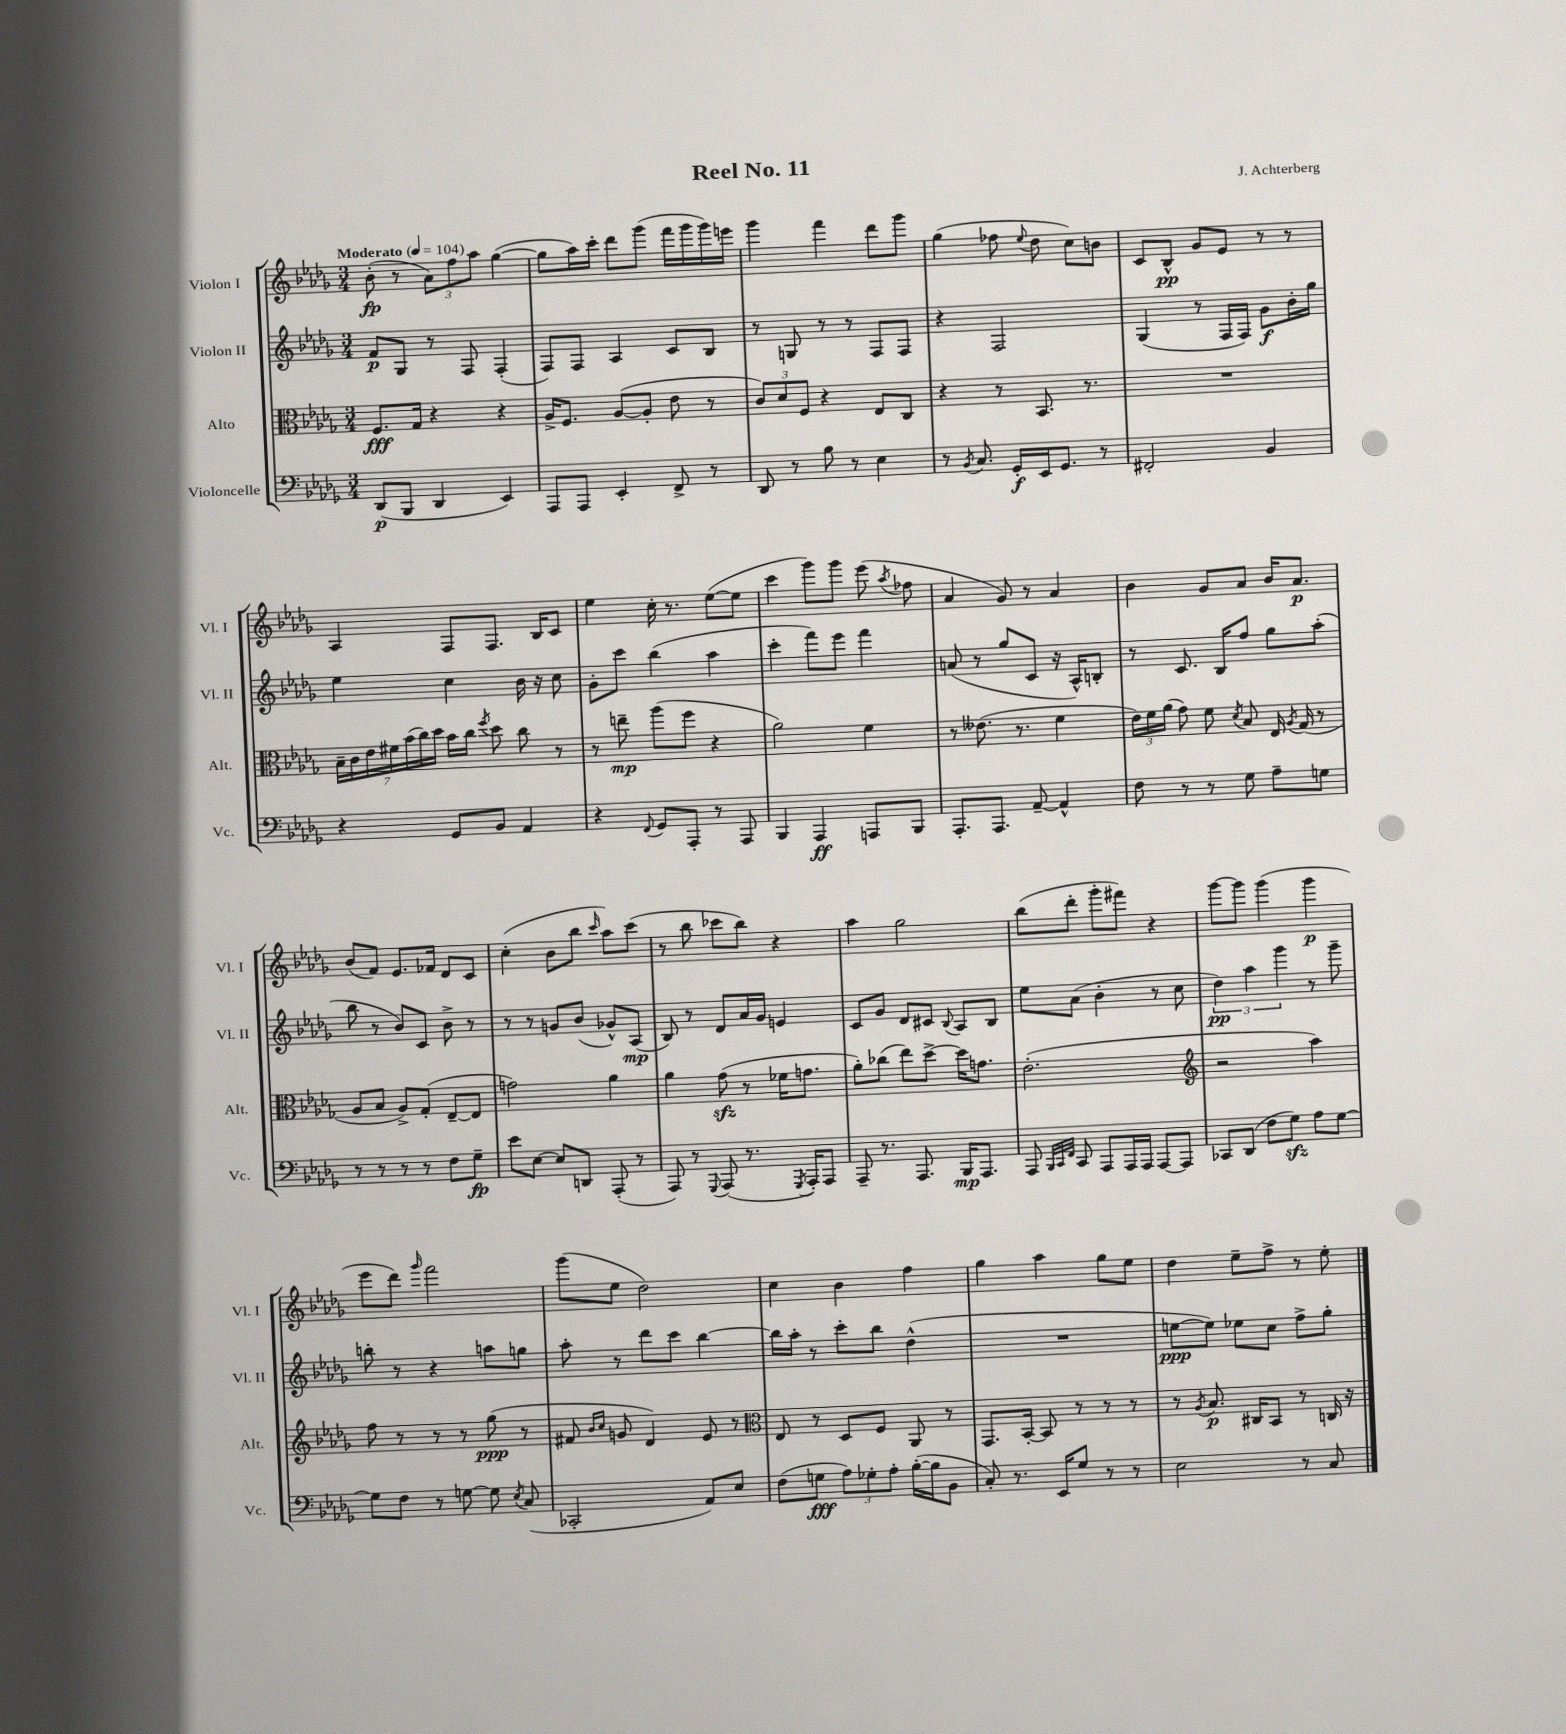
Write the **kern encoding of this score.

**kern	**dynam	**kern	**dynam	**kern	**dynam	**kern	**dynam
*part4	*part4	*part3	*part3	*part2	*part2	*part1	*part1
*staff4	*staff4	*staff3	*staff3	*staff2	*staff2	*staff1	*staff1
*I"Violoncelle	*	*I"Alto	*	*I"Violon II	*	*I"Violon I	*
*I'Vc.	*	*I'Alt.	*	*I'Vl. II	*	*I'Vl. I	*
*clefF4	*	*clefC3	*	*clefG2	*	*clefG2	*
*k[b-e-a-d-g-]	*	*k[b-e-a-d-g-]	*	*k[b-e-a-d-g-]	*	*k[b-e-a-d-g-]	*
*M3/4	*	*M3/4	*	*M3/4	*	*M3/4	*
*MM104	*	*MM104	*	*MM104	*	*MM104	*
=1	=1	=1	=1	=1	=1	=1	=1
!	!	!	!	!	!	!LO:TX:a:B:t=Moderato	!
(8DD-/L	p	8.F/L	fff	8f/L	p	(8b-'\	fp
8BBB-/J	.	.	.	8G-/J	.	8r	.
.	.	16G-/Jk	.	.	.	.	.
4DD-/	.	4r	.	8r	.	12a-\L)	.
.	.	.	.	.	.	12ff\	.
.	.	.	.	8F/	.	.	.
.	.	.	.	.	.	12aa-\J	.
4EE-/)	.	4r	.	(4F'/	.	([4gg-\	.
=2	=2	=2	=2	=2	=2	=2	=2
8AAA-/L	.	16A-^/KL	.	8F/L)	.	8gg-\L]	.
.	.	8.F/J	.	.	.	.	.
8AAA-/J	.	.	.	8F/J	.	16aa-\L)	.
.	.	.	.	.	.	16ccc'\JJ	.
4EE-'/	.	([8A-/L	.	4A-/	.	8ddd-\L	.
.	.	8A-'/J]	.	.	.	(8ggg-\J	.
8FF^/	.	8e-\	.	8c/L	.	16fff\LL	.
.	.	.	.	.	.	16ggg-\	.
8r	.	8r	.	8B-/J	.	16ggg-\)	.
.	.	.	.	.	.	16eeen\JJ	.
=3	=3	=3	=3	=3	=3	=3	=3
8DD-/	.	12c/L)	.	8r	.	4ggg-\	.
.	.	12d-/	.	.	.	.	.
8r	.	.	.	8Gn/	.	.	.
.	.	12F/J	.	.	.	.	.
8B-\	.	4r	.	8r	.	4fff\	.
8r	.	.	.	8r	.	.	.
4E-\	.	8E-/L	.	8F/L	.	8ddd-\L	.
.	.	8C/J	.	8F/J	.	8ggg-\J	.
=4	=4	=4	=4	=4	=4	=4	=4
8r	.	4r	.	4r	.	(4gg-\	.
8qBB-/	.	.	.	.	.	.	.
8.C/	.	.	.	.	.	.	.
.	.	8r	.	2F/	.	8ff-X\	.
16GG-'/LL	f	.	.	.	.	.	.
.	.	.	.	.	.	8qqee-/	.
16EE-/J	.	8.BB-/	.	.	.	8dd-\	.
8.GG-/J	.	.	.	.	.	.	.
.	.	.	.	.	.	8cc\L)	.
.	.	8.r	.	.	.	.	.
8r	.	.	.	.	.	8bn\J	.
=5	=5	=5	=5	=5	=5	=5	=5
2FF#X'/	.	2.r	.	(4G-/	.	8c/L	.
.	.	.	.	.	.	8B-^^/J	pp
.	.	.	.	8r	.	8g-/L	.
.	.	.	.	16F/LL	.	8e-/J	.
.	.	.	.	16F/JJ)	.	.	.
4BB-/	.	.	.	8g-\L	f	8r	.
.	.	.	.	16b-'\L	.	8r	.
.	.	.	.	16gg-\JJ	.	.	.
!!LO:LB:g=z
=6	=6	=6	=6	=6	=6	=6	=6
4r	.	28B-~\LL	.	4ee-\	.	4A-/	.
.	.	28c\	.	.	.	.	.
.	.	28e-\	.	.	.	.	.
.	.	28f#X\	.	.	.	.	.
.	.	(28b-\	.	.	.	.	.
.	.	28cc\)	.	.	.	.	.
.	.	28dd-\JJ	.	.	.	.	.
8GG-/L	.	16b-\LL	.	4cc\	.	8F/L	.
.	.	16cc\JJ	.	.	.	.	.
.	.	8qff/	.	.	.	.	.
8BB-/J	.	8dd-\	.	.	.	8.F/J	.
4AA-/	.	8cc\	.	16b-\	.	.	.
.	.	.	.	16r	.	16B-/KL	.
.	.	8r	.	8cc\	.	8c/J	.
=7	=7	=7	=7	=7	=7	=7	=7
4r	.	8r	.	8g-'\L	.	4ee-\	.
.	.	8een~\	mp	8ccc\J	.	.	.
8qqFF/	.	.	.	.	.	.	.
8GG-/L	.	(8aa-\L	.	(4bb-\	.	16cc'\	.
.	.	.	.	.	.	8.r	.
8AAA-'/J	.	8ff\J	.	.	.	.	.
8r	.	4r	.	4aa-\	.	([8ee-\L	.
8AAA-/	.	.	.	.	.	8ee-\J]	.
=8	=8	=8	=8	=8	=8	=8	=8
4BBB-/	.	2a-\)	.	4ccc'\	.	4ccc\	.
4AAA-/	ff	.	.	8fff\L)	.	8ggg-\L)	.
.	.	.	.	8eee-\J	.	8ggg-\J	.
8AAAn/L	.	4f\	.	4fff\	.	(8eee-\	.
.	.	.	.	.	.	8qaa-/	.
8BBB-/J	.	.	.	.	.	8ff-X\	.
=9	=9	=9	=9	=9	=9	=9	=9
8.AAA-'/L	.	8r	.	(8an/	.	4a-/	.
.	.	(8.e--X\	.	8r	.	.	.
8.AAA-/J	.	.	.	.	.	.	.
.	.	.	.	8gg-/L	.	8g-/)	.
.	.	8.r	.	.	.	.	.
[8AA-~/	.	.	.	8c/J	.	8r	.
4AA-^^/]	.	4f\	.	16r	.	4a-/	.
.	.	.	.	16A-^^/KL)	.	.	.
.	.	.	.	8Bn'/J	.	.	.
=10	=10	=10	=10	=10	=10	=10	=10
8F\	.	24e-\LL)	.	8r	.	4b-\	.
.	.	24f\	.	.	.	.	.
.	.	(24a-\JJ	.	.	.	.	.
8r	.	8g-\)	.	8.c/	.	.	.
8r	.	8f\	.	.	.	8g-/L	.
.	.	.	.	16B-/KL	.	.	.
.	.	8qd-/	.	.	.	.	.
8G-\	.	8B-/	.	8ff/J	.	8a-/J	.
8A-~\L	.	16E-/	.	8gg-\L	.	16b-/KL	.
.	.	8qA-/	.	.	.	.	.
.	.	(16G-/	.	.	.	8.a-/J	p
8Gn\J	.	8r	.	(8aa-'\J	.	.	.
!!LO:LB:g=z
=11	=11	=11	=11	=11	=11	=11	=11
8r	.	8A-/L	.	8bb-\	.	(8b-/L	.
8r	.	8B-/J	.	8r	.	8f/J)	.
8r	.	8A-^/L)	.	8b-/L)	.	8.e-/L	.
8r	.	(8G-'/J	.	8c/J	.	.	.
.	.	.	.	.	.	16f-X/Jk	.
8F\L	.	[8E-~/L	.	8b-^\	.	8d-/L	.
8G-~\J	fp	8E-/J]	.	8r	.	8c/J	.
=12	=12	=12	=12	=12	=12	=12	=12
8e-\L	.	2gn\)	.	8r	.	(4cc'\	.
[8E-\J	.	.	.	8r	.	.	.
8E-/L]	.	.	.	8gn/L	.	8b-\L	.
8DDn/J	.	.	.	(8b-/J	.	8bb-\J	.
.	.	.	.	.	.	16qqccc/	.
(8AAA-'/	.	4a-\	.	8g-X^^/L)	.	8aa-\L)	.
8r	.	.	.	(8A-/J	mp	(8ccc\J	.
=13	=13	=13	=13	=13	=13	=13	=13
8AAA-/)	.	4a-\	.	8B-/)	.	8r	.
8r	.	.	.	8r	.	8bb-\	.
8qqGGG-/	.	.	.	.	.	.	.
(8AAA-/	.	(8g-zz\	.	8d-/L	.	8ccc-X\L	.
8.r	.	8r	.	16a-/L	.	8bb-\J)	.
.	.	.	.	16g-/JJ	.	.	.
.	.	16f-X\KL	.	4en/	.	4r	.
8qGGG-/	.	.	.	.	.	.	.
16AAA-'/KL)	.	8.gn\J	.	.	.	.	.
8AAA-/J	.	.	.	.	.	.	.
=14	=14	=14	=14	=14	=14	=14	=14
8AAA-~/	.	8a-'\L)	.	8c/L	.	4aa-\	.
8.r	.	(8cc-X\J	.	8g-/J	.	.	.
.	.	8ee-\L)	.	8d-/L	.	2gg-\	.
8.AAA-/	.	.	.	.	.	.	.
.	.	[8dd-^\J	.	8c#X/J	.	.	.
.	.	.	.	8qqB-/	.	.	.
16BBB-/KL	mp	16dd-\KL]	.	8A-/L	.	.	.
8.AAA-/J	.	8.gn\J	.	.	.	.	.
.	.	.	.	8B-/J	.	.	.
=15	=15	=15	=15	=15	=15	=15	=15
8AAA-/	.	(2.e-'\	.	8ee-\L	.	(8bb-\L	.
32qqBBB-/LLL	.	.	.	.	.	.	.
32qqCC/	.	.	.	.	.	.	.
32qqFF/JJJ	.	.	.	.	.	.	.
8CC/	.	.	.	(8a-\J	.	8ddd-'\J	.
8AAA-/L	.	.	.	4b-'\	.	8ggg-'\L	.
16AAA-/L	.	.	.	.	.	8fff#X\J)	.
16AAA-/JJ	.	.	.	.	.	.	.
[8AAA-/L	.	.	.	8r	.	4r	.
8AAA-/J]	.	.	.	8cc\	.	.	.
=16	=16	=16	=16	=16	=16	=16	=16
*	*	*clefG2	*	*	*	*	*
8CC-X/L	.	2r	.	6dd-\)	pp	[8ggg-\L	.
(8DD-/J	.	.	.	.	.	8ggg-\J]	.
.	.	.	.	6aa-\	.	.	.
8F\L	.	.	.	.	.	(4ggg-\	.
.	.	.	.	6ggg-\	.	.	.
8G-zz\J)	.	.	.	.	.	.	.
8A-\L	.	4aa-\)	.	8r	.	4ggg-\	p
[8G-\J	.	.	.	8ggg-~\	.	.	.
!!LO:LB:g=z
=17	=17	=17	=17	=17	=17	=17	=17
8G-\L]	.	8ff\	.	8bbn'\	.	8eee-\L	.
8F\J	.	8r	.	8r	.	8ddd-\J)	.
.	.	.	.	.	.	16qqggg-/	.
8r	.	8r	.	4r	.	2fff\	.
[8Gn\	.	8r	.	.	.	.	.
8G\]	.	(8gg-\	ppp	8aan\L	.	.	.
8qE-/	.	.	.	.	.	.	.
(8C/	.	8r	.	8ggn\J	.	.	.
=18	=18	=18	=18	=18	=18	=18	=18
2CC-X'/	.	8f#X/	.	8aa-'\	.	(8ggg-\L	.
.	.	16qqb-/LL	.	.	.	.	.
.	.	16qqcc/JJ	.	.	.	.	.
.	.	8gn/	.	8r	.	8ee-\J	.
.	.	4d-/)	.	8ddd-\L	.	2dd-\)	.
.	.	.	.	8ccc\J	.	.	.
8AA-/L)	.	8e-/	.	[4bb-\	.	.	.
8E-/J	.	8r	.	.	.	.	.
=19	=19	=19	=19	=19	=19	=19	=19
*	*	*clefC3	*	*	*	*	*
(8F\L	.	8E-/	.	16bb-\LL]	.	4cc\	.
.	.	.	.	16aa-'\JJ	.	.	.
8Gn\J	fff	8r	.	8r	.	.	.
12A-\L)	.	8D-/L	.	8ccc'\L	.	4b-\	.
12G-X'\	.	.	.	.	.	.	.
.	.	8F/J	.	8bb-\J	.	.	.
12A-'\J	.	.	.	.	.	.	.
([16B-'\LL	.	8AA-/	.	(4dd-^^\	.	4ff\	.
16B-\J]	.	.	.	.	.	.	.
8BB-\J	.	8r	.	.	.	.	.
=20	=20	=20	=20	=20	=20	=20	=20
8C'/)	.	8.GG-/L	.	2.r	.	4gg-\	.
8.r	.	.	.	.	.	.	.
.	.	[16BB-'/Jk	.	.	.	.	.
.	.	8BB-/]	.	.	.	4aa-\	.
16EE-/KL	.	.	.	.	.	.	.
8G-/J	.	8r	.	.	.	.	.
8r	.	8r	.	.	.	8gg-\L	.
8r	.	8r	.	.	.	8ee-\J	.
=21	=21	=21	=21	=21	=21	=21	=21
2E-\	.	8r	.	[8een\L	ppp	4dd-\	.
.	.	8qA-/	.	.	.	.	.
.	.	8.B-/	p	8ee\J])	.	.	.
.	.	.	.	8ee-X\L	.	8ee-~\L	.
.	.	16C#X/KL	.	.	.	.	.
.	.	8BB-/J	.	8cc\J	.	8ff^\J	.
8r	.	8r	.	8ff^\L	.	8r	.
8C/	.	16Cn/	.	8gg-'\J	.	8ee-'\	.
.	.	16r	.	.	.	.	.
==	==	==	==	==	==	==	==
*-	*-	*-	*-	*-	*-	*-	*-
